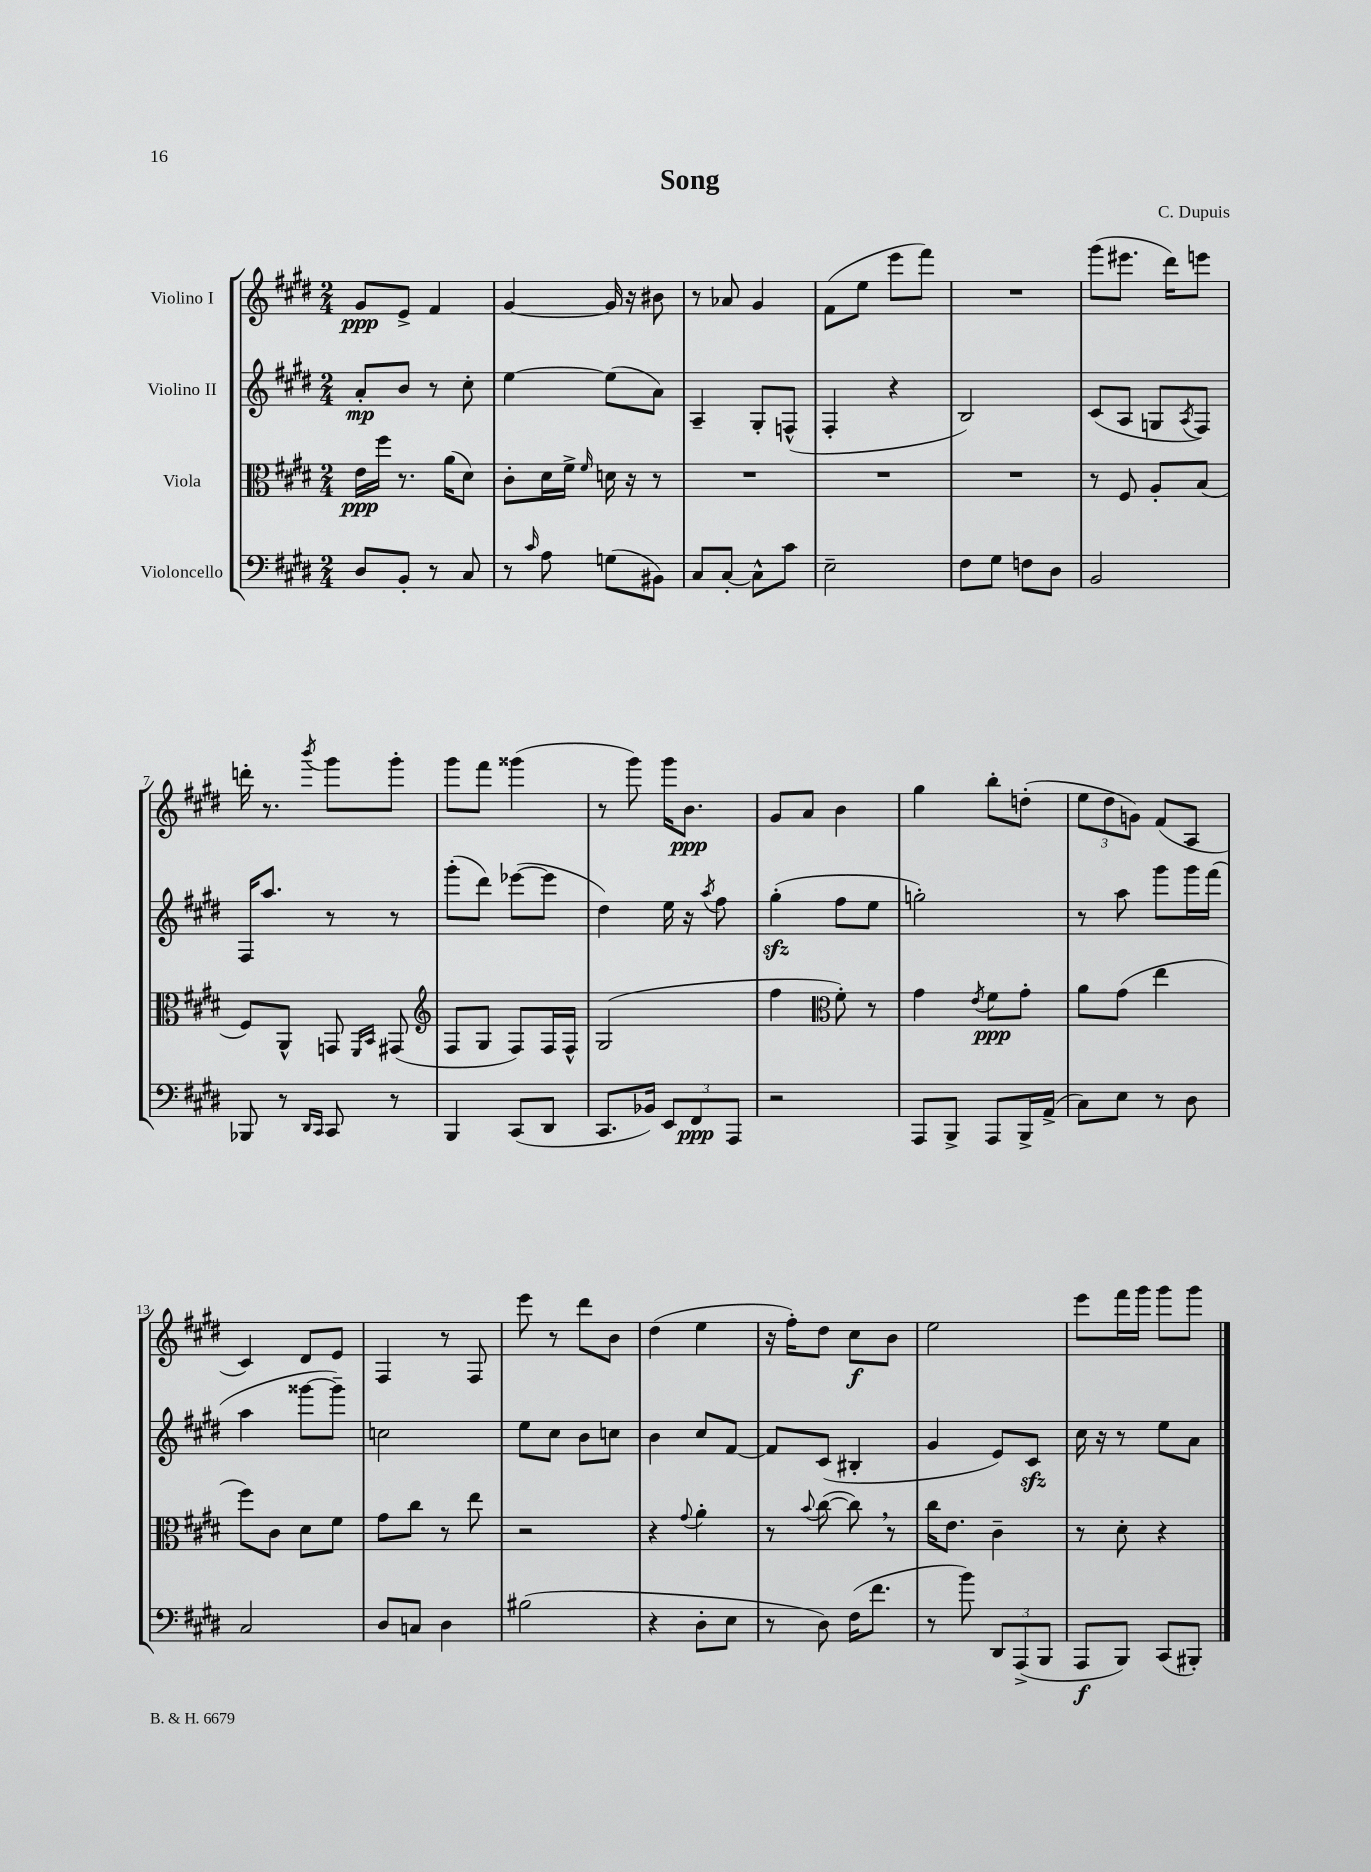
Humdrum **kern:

**kern	**kern	**kern	**kern
*staff4	*staff3	*staff2	*staff1
*clefF4	*clefC3	*clefG2	*clefG2
*k[f#c#g#d#]	*k[f#c#g#d#]	*k[f#c#g#d#]	*k[f#c#g#d#]
*M2/4	*M2/4	*M2/4	*M2/4
8D#	16e	8a'	8g#
.	16ff#	.	.
8BB'	8.r	8b	8e^
8r	.	8r	4f#
.	(16a	.	.
8C#	8d#)	8cc#'	.
=	=	=	=
8r	8c#'	[4ee	[4g#
16qqc#	.	.	.
8A	16d#	.	.
.	16f#^	.	.
.	16qqf#	.	.
(8G	16d	(8ee]	16g#]
.	16r	.	16r
8BB#)	8r	8a)	8b#
=	=	=	=
8C#	2r	4A~	8r
[8C#'	.	.	8a-
8C#^^]	.	8G#'	4g#
8c#	.	(8F^^	.
=	=	=	=
2E~	2r	4F#'	(8f#
.	.	.	8ee
.	.	4r	8eee
.	.	.	8fff#)
=	=	=	=
8F#	2r	2B)	2r
8G#	.	.	.
8F	.	.	.
8D#	.	.	.
=	=	=	=
2BB	8r	(8c#	(8ggg#
.	8F#	8A	8.eee#
.	8A'	8G	.
.	.	.	16ddd#)
.	.	8qA	.
.	(8B	8F#)	8eee
=	=	=	=
8BBB-	8F#)	16F#	16ddd'
.	.	8.aa	8.r
8r	8AA^^	.	.
16qqDD#	.	.	.
16qqCC#	.	.	8qbbb
8CC#	8GG	8r	8ggg#
.	16qqFF#	.	.
.	16qqBB	.	.
8r	(8GG#	8r	8ggg#'
=	=	=	=
*	*clefG2	*	*
4BBB	8F#	(8ggg#'	8ggg#
.	8G#	8ddd#)	8fff#
(8CC#	8F#)	([8eee-	(4ggg##
8DD#	16F#	8eee-]	.
.	16F#^^	.	.
=	=	=	=
8.CC#	(2G#	4dd#)	8r
.	.	.	8ggg#)
16BB-)	.	.	.
12EE	.	16ee	16ggg#
.	.	16r	8.b
12FF#	.	.	.
.	.	8qaa	.
.	.	8ff#	.
12AAA	.	.	.
=	=	=	=
2r	4ff#	(4gg#'	8g#
.	.	.	8a
*	*clefC3	*	*
.	8f#')	8ff#	4b
.	8r	8ee	.
=	=	=	=
8AAA	4g#	2gg')	4gg#
8BBB^	.	.	.
.	8qe	.	.
8AAA	8f#	.	8bb'
16BBB^	8g#'	.	(8dd'
(16AA^	.	.	.
=	=	=	=
8C#)	8a	8r	12ee
.	.	.	12dd#
8E	(8g#	8aa	.
.	.	.	12g)
8r	4ee	8ggg#	(8f#
8D#	.	16ggg#	8A
.	.	(16fff#	.
=	=	=	=
2C#	8ff#)	4aa	4c#)
.	8c#	.	.
.	8d#	[8ggg##	8d#
.	8f#	8ggg##~])	8e
=	=	=	=
8D#	8g#	2cc	4F#
8C	8cc#	.	.
4D#	8r	.	8r
.	8ee	.	8F#
=	=	=	=
(2B#	2r	8ee	8eee
.	.	8cc#	8r
.	.	8b	8ddd#
.	.	8cc	8b
=	=	=	=
4r	4r	4b	(4dd#
.	8qqg#	.	.
8D#'	4a'	8cc#	4ee
8E	.	[8f#	.
=	=	=	=
8r	8r	8f#]	16r
.	.	.	16ff#')
.	8qqb	.	.
8D#)	([8cc#	(8c#	8dd#
(16F#	8cc#])	4B#'	8cc#
8.f#	.	.	.
.	8r	.	8b
=	=	=	=
8r	16cc#	4g#	2ee
.	8.e	.	.
8b)	.	.	.
12DD#	4c#~	8e)	.
(12AAA^	.	.	.
.	.	8c#	.
12BBB	.	.	.
=	=	=	=
8AAA	8r	16cc#	8eee
.	.	16r	.
8BBB)	8d#'	8r	16fff#
.	.	.	16ggg#
(8CC#	4r	8ee	8ggg#
8BBB#')	.	8a	8ggg#
==	==	==	==
*-	*-	*-	*-
